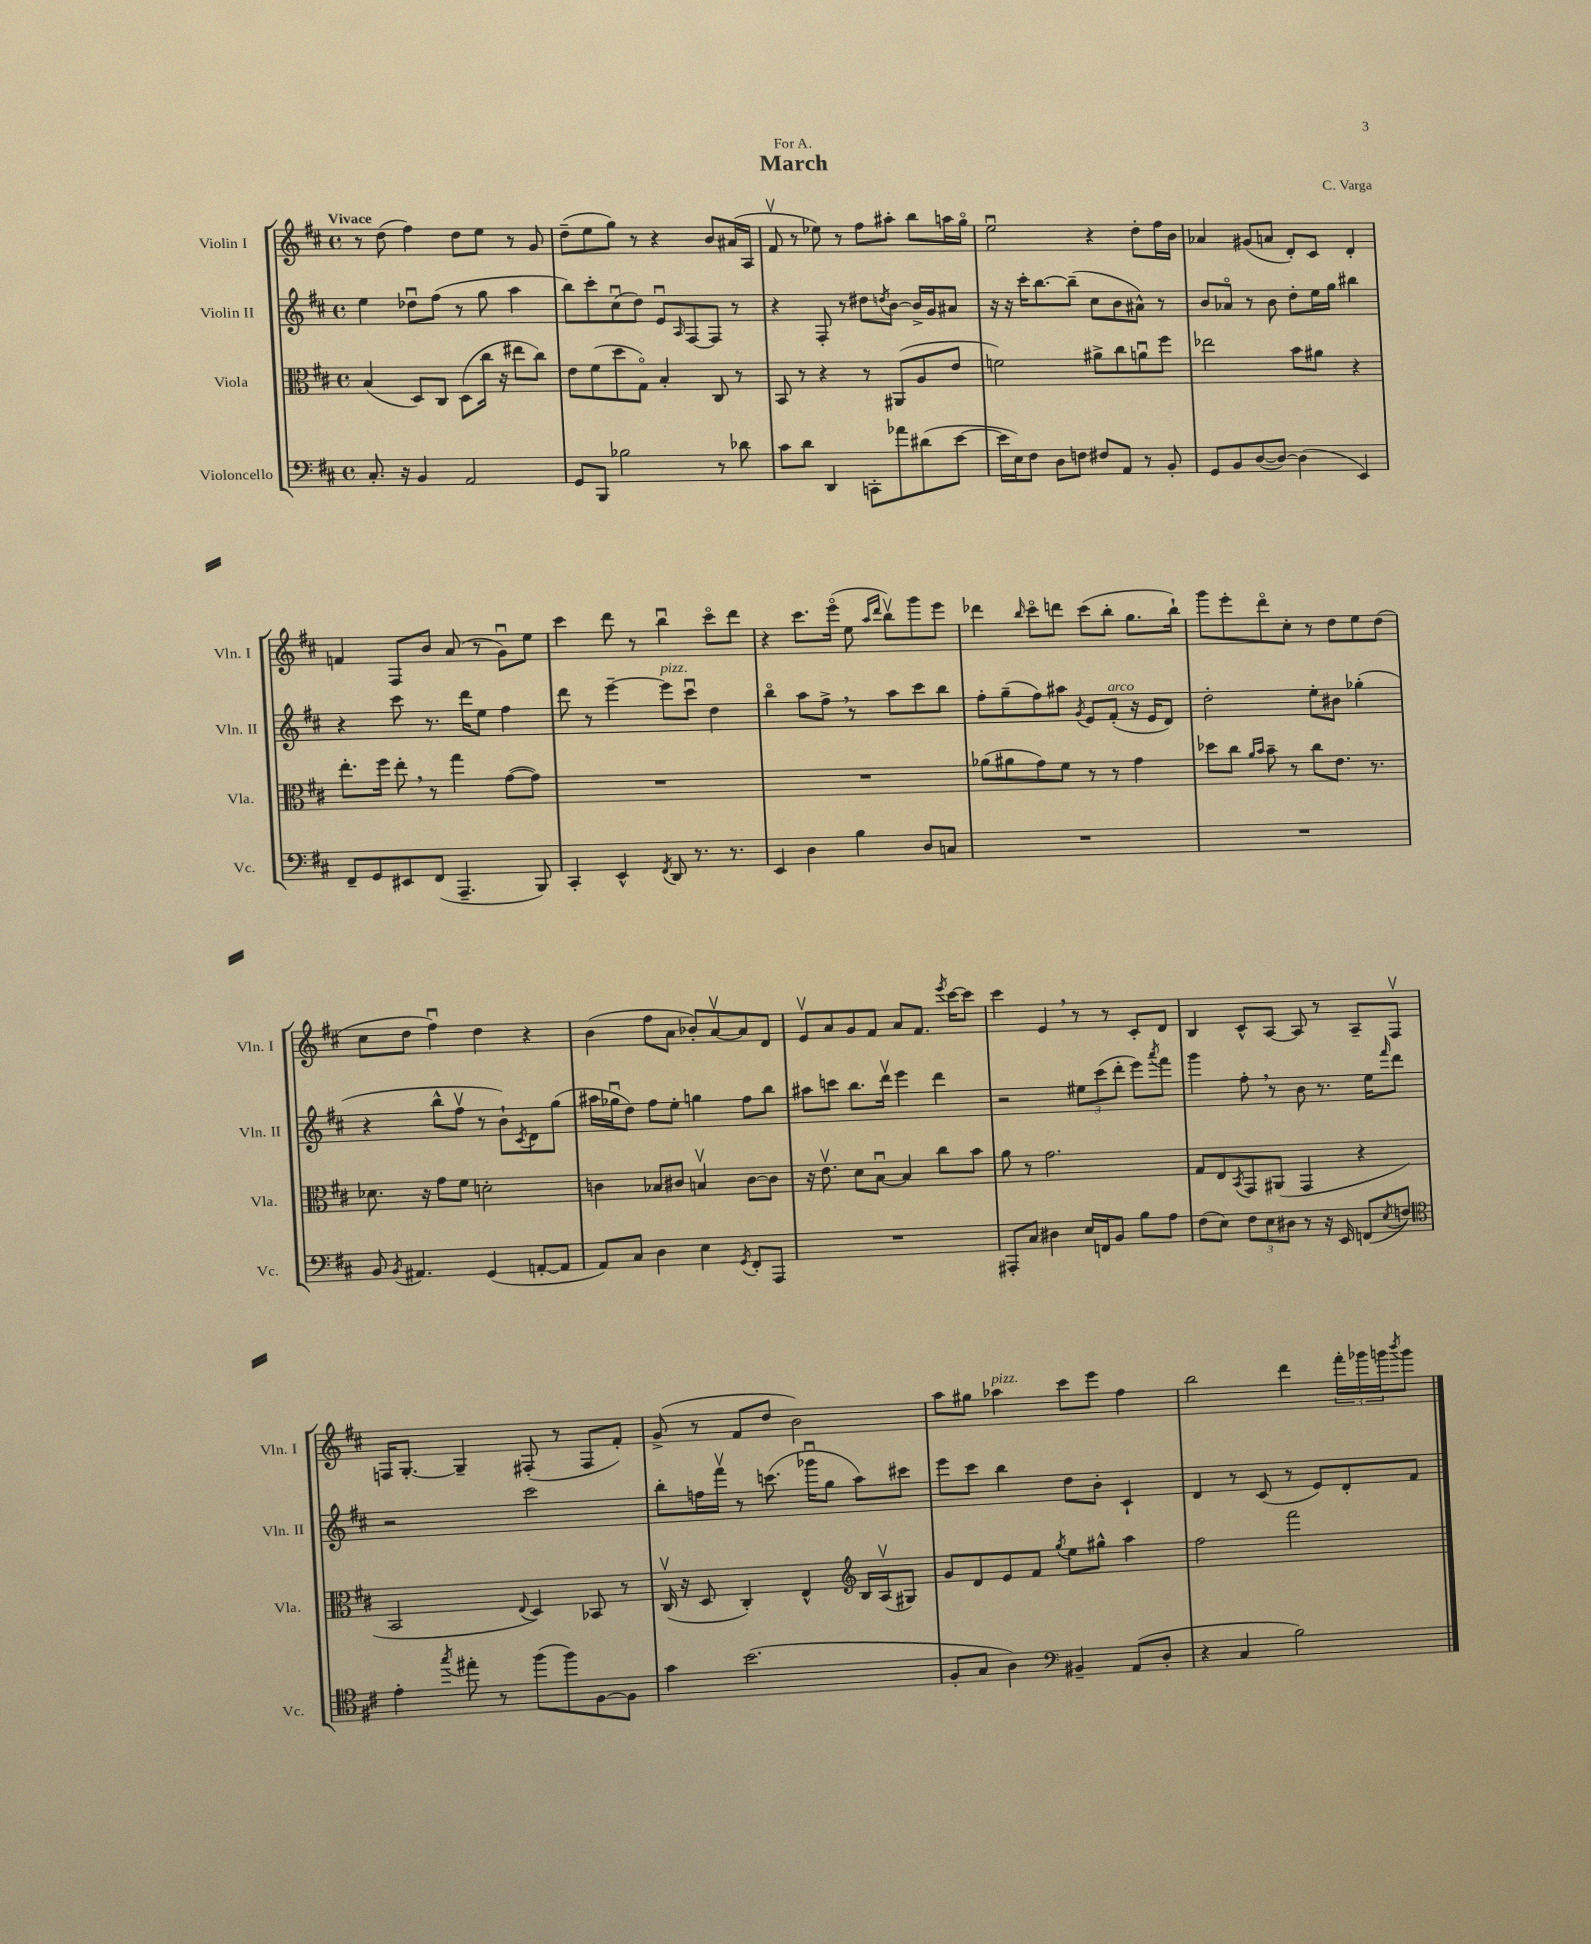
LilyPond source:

\header { title = "March" composer = "C. Varga" dedication = "For A." }
<<
\new StaffGroup <<
\new Staff = "s0" \with { instrumentName = "Violin I" shortInstrumentName = "Vln. I" } {
    \clef treble \key d \major \defaultTimeSignature \time 4/4 \tempo "Vivace"
    r8 d''8( fis''4) d''8 e''8 r8 g'8 |
    d''8--( e''8 g''8) r8 r4 b'8 ais'16( a16 |
    fis'8\upbow r8 ees''8) r8 fis''8 ais''8-. b''8 a''16 g''16\flageolet |
    e''2\downbow r4 d''8-. fis''16 b'16 |
    aes'4 gis'8( a'8 d'8-.) cis'8 d'4-. |
    f'4 fis8 b'8 a'8( r8 g'8\downbow) e''8 |
    cis'''4 d'''8 r8 b''4\downbow cis'''8\flageolet d'''8 |
    r4 cis'''8. e'''16\flageolet( e''8 \grace { a''16 d'''16 } b''8\upbow) g'''8 e'''8 |
    des'''4 \grace { b''16 } cis'''8\flageolet d'''8 cis'''8( b''8-. g''8. b''16-!) |
    g'''8 e'''8-. d'''8\flageolet cis''8-. r8 d''8 e''8 d''8( |
    cis''8 d''8 fis''4\downbow) d''4 r4 |
    b'4( fis''8 a'8 bes'8-.) a'8~\upbow a'8 d'8 |
    e'8\upbow a'8 g'8 fis'8 a'8 fis'8. \acciaccatura { e'''8 } cis'''16~ cis'''8 |
    cis'''4 e'4 \breathe r8 r8 cis'8-. d'8 |
    b4 cis'8-^ a8~ a8 r8 a8-- fis8\upbow |
    f16 g8.~-. g4-- fis8-.( r8 fis8 fis'8-.) |
    g'8->( r8 fis'8 d''8 b'2) |
    a''8 gis''8 aes''4^\markup { \italic "pizz." } cis'''8 e'''8 fis''4 |
    b''2 d'''4 \tuplet 3/2 { fis'''16-. ges'''16 g'''16 } \acciaccatura { b'''8 } g'''8 \bar "|." |
}
\new Staff = "s1" \with { instrumentName = "Violin II" shortInstrumentName = "Vln. II" } {
    \clef treble \key d \major \defaultTimeSignature \time 4/4
    e''4 des''8\downbow fis''8( r8 g''8 a''4 |
    b''8) cis'''8-. cis''8\downbow( d''8) e'8\downbow \grace { a16 } fis8~ fis8 r8 |
    r4 fis8-. r8 dis''8 \acciaccatura { d''8 } b'8~ b'16-> g'16 ais'8 |
    r16 r16 cis'''16-. b''8.~ b''8--( cis''8 b'8 ais'8-^) r8 |
    b'8 aes'8\flageolet r8 b'8 d''8-. e''16 g''16 bis''4 |
    r4 cis'''8 r8. d'''16 e''8 fis''4 |
    d'''8 r8 e'''4~-- e'''8^\markup { \italic "pizz." } cis'''8\downbow d''4 |
    b''4\flageolet a''8 fis''8-> \breathe r8 a''8 cis'''8 b''8 |
    fis''8-. g''8--( fis''8) ais''8 \acciaccatura { g'8 } e'8 fis'8-.^\markup { \italic "arco" }( r16 e'16 d'8) |
    d''2-. e''8-. bis'8 ges''4-.( |
    r4 b''8-^ fis''8\upbow r8 b'8-!) \acciaccatura { cis'8 } d'8 g''8( |
    ais''16 ges''16\downbow d''8) fis''8 e''8-. g''4 fis''8 b''8 |
    ais''8 c'''8 b''8. d'''16\upbow e'''4 d'''4 |
    r2 \tuplet 3/2 { eis''8 cis'''8( d'''8-. } e'''8) \acciaccatura { a'''8 } fis'''8 |
    g'''4 fis''8-. \breathe r8 b'8 r8. e''16 \grace { fis'''16 } d'''8 |
    r2 cis'''2 |
    b''8-. f''16 fis'''16\upbow r8 c'''8.( ges'''16\downbow g''8 a''8) cis'''8 |
    e'''8 cis'''8 b''4 d''8 b'8-. cis'4-! |
    d'4 r8 cis'8( r8 e'8) d'8-. fis'8 \bar "|." |
}
\new Staff = "s2" \with { instrumentName = "Viola" shortInstrumentName = "Vla." } {
    \clef alto \key d \major \defaultTimeSignature \time 4/4
    b4( d8) cis8 d8( cis''16 r16 eis''8 cis''8) |
    e'8 fis'8( d''8 g8\flageolet) b4-. cis8 r8 |
    b,8 r8 r4 r8 ais,8( a8 e'8 |
    f'2) ais'8-> cis''8 a'8\downbow fis''8 |
    ees''2 b'8 ais'8 r4 |
    e''8.-. fis''16 e''8-. \breathe r8 g''4 g'8~( g'8) |
    R1 |
    R1 |
    aes'8( ais'8 g'8) fis'8 r8 r8 g'4 |
    des''8 cis''8 \grace { a'16 b'16 } b'8-- r8 cis''8 e'8. r8. |
    des'8. r16 g'8 fis'8 d'2-. |
    c'4 bes8 cis'8 b4\upbow cis'8~ cis'8 |
    r16 e'8.\upbow d'8 b8~\downbow b4 cis''8 b'8 |
    a'8 r8 g'2. |
    g8 e8 \acciaccatura { b,8 } g,8 ais,8( g,4 r4 |
    b,2 \appoggiatura { e8 } d4) bes,8 r8 |
    cis16\upbow( r16 d8 cis4-.) e4-^ \clef treble b16 a16\upbow( gis8) |
    g'8 d'8 e'8 fis'8 \acciaccatura { g''8 } e''8 gis''8-^ a''4 |
    fis''2 fis'''2 \bar "|." |
}
\new Staff = "s3" \with { instrumentName = "Violoncello" shortInstrumentName = "Vc." } {
    \clef bass \key d \major \defaultTimeSignature \time 4/4
    cis8.-. r16 b,4 a,2 |
    g,8 b,,8 bes2 r8 des'8 |
    cis'8 d'8 d,4 c,8-. aes'8 dis'8( e'8~ |
    e'16 e16) fis8 d8 f8 fis8 a,8 r8 b,8-. |
    g,8 b,8 d8~( d8~) d4( e,4) |
    fis,8-- g,8 eis,8 fis,8( a,,4.-- b,,8) |
    cis,4-. e,4-^ \acciaccatura { fis,8 } d,8 r8. r8. |
    e,4 d4 b4 d8 c8 |
    R1 |
    R1 |
    b,8 \acciaccatura { b,8 } ais,4. g,4( a,8~-. a,8 |
    a,8) cis8 d4 e4 \acciaccatura { g,8 } fis,8-. a,,8 |
    R1 |
    ais,,8-. cis8 dis4 e16 f,16 b,8 b8 a8 |
    fis8( e8) \tuplet 3/2 { fis8 e8 dis8 } r8 r16 e,16 f,8( \acciaccatura { e8 } f8) |
    \clef tenor e'4-. \acciaccatura { g''8 } eis''8-. r8 fis''8( fis''8) fis8~ fis8 |
    g'4 b'2.( |
    fis8-. g8 a4) \clef bass bis,4-- a,8( d8-. |
    r4 cis4 b2) \bar "|." |
}
>>
>>
\layout { \context { \Score \remove "Bar_number_engraver" } }
